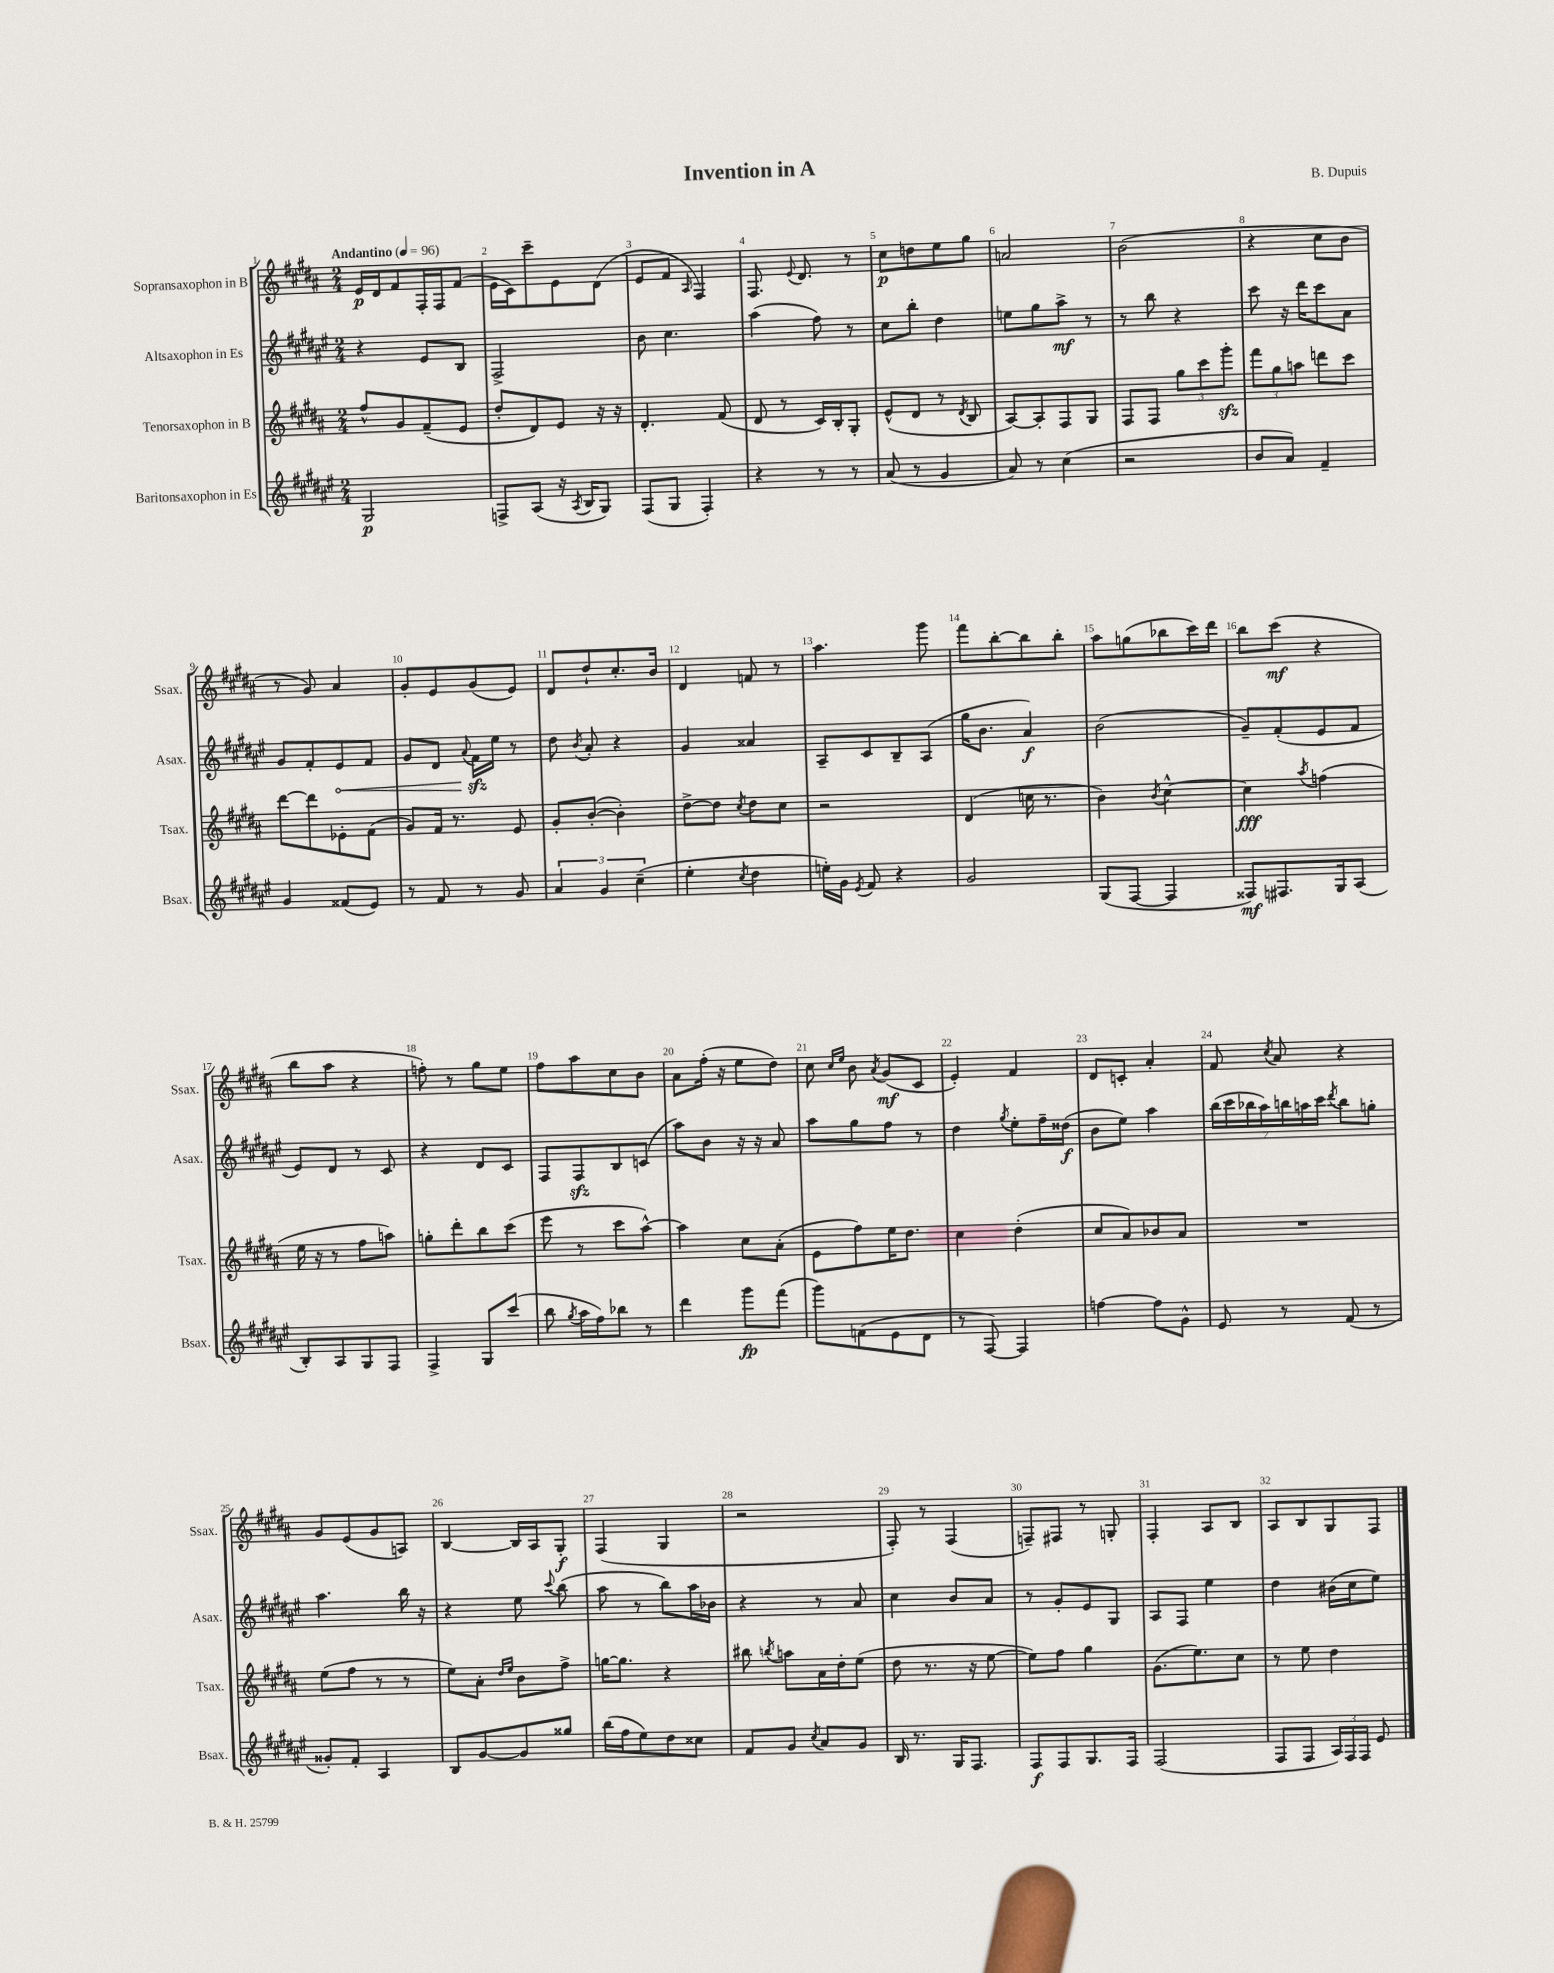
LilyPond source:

\header { title = "Invention in A" composer = "B. Dupuis" }
<<
\new StaffGroup <<
\new Staff = "s0" \with { instrumentName = "Sopransaxophon in B" shortInstrumentName = "Ssax." } {
    \clef treble \key b \major \numericTimeSignature \time 2/4 \tempo "Andantino" 4 = 96
    \autoBeamOff e'16[\p dis'16 fis'8 fis16-. fis16 fis'8]( |
    e'16[ cis'16) cis'''8-- e'8 dis'8]( |
    e'8[ fis'8] \grace { ais16 } fis4) |
    fis8. \appoggiatura { e'8 } dis'8. r8 |
    cis''8[\p d''8 e''8 gis''8] |
    a'2 |
    b'2( |
    r4 cis''8[ b'8] |
    r8 gis'8) ais'4 |
    gis'8[-. e'8 gis'8( e'8]) |
    dis'8[ dis''8-! cis''8.-. b'16] |
    dis'4 f'8 r8 |
    ais''4. gis'''8 |
    fis'''8[ b''8~-. b''8 b''8]-. |
    ais''8[ g''8( bes''8 cis'''16) dis'''16] |
    b''8[ cis'''8]\mf( r4 |
    b''8[ ais''8] r4 |
    f''8-.) r8 gis''8[ e''8] |
    fis''8[ ais''8 cis''8 b'8] |
    ais'8[ fis''16]-.( r16 e''8[ dis''8]) |
    cis''8 \grace { cis''16[ e''16] } b'8 \acciaccatura { ais'8 } gis'8[\mf( cis'8] |
    e'4-.) fis'4 |
    dis'8[ c'8]-. ais'4-. |
    fis'8 \acciaccatura { cis''8 } ais'8 r4 |
    gis'8[ e'8( gis'8 a8]) |
    b4~ b16[ ais16 gis8]-.\f |
    fis4( gis4 |
    r2 |
    fis8-.) r8 fis4( |
    f8[--) fis8] r8 g8-. |
    fis4-. ais8[ b8] |
    ais8[ b8 gis8 fis8] \bar "|." |
}
\new Staff = "s1" \with { instrumentName = "Altsaxophon in Es" shortInstrumentName = "Asax." } {
    \clef treble \key fis \major \numericTimeSignature \time 2/4
    \autoBeamOff r4 eis'8[ b8] |
    fis2-> |
    b'8 cis''4. |
    ais''4( fis''8) r8 |
    cis''8[ b''8]-. dis''4 |
    e''8[ gis''8 ais''8]->\mf r8 |
    r8 b''8 r4 |
    cis'''8 r16 dis'''16[ cis'''8 ais'8] |
    gis'8[ fis'8-. \once \override Hairpin.circled-tip = ##t eis'8\< fis'8] |
    gis'8[ dis'8] \appoggiatura { ais'8 } fis'16[\sfz\! eis''16] r8 |
    dis''8 \acciaccatura { b'8 } ais'8-. r4 |
    gis'4 aisis'4 |
    ais8[-- cis'8 b8-- ais8]( |
    gis''16[ b'8.] ais'4\f) |
    b'2( |
    gis'8[--) fis'8-.( eis'8 fis'8] |
    eis'8[) dis'8] r8 cis'8 |
    r4 dis'8[ cis'8] |
    fis8[ fis8\sfz b8 c'8]( |
    ais''8[) b'8] r16 r16 ais'8 |
    ais''8[ gis''8 fis''8] r8 |
    dis''4 \acciaccatura { gis''8 } eis''8[-. fis''16-- disis''16]\f( |
    b'8[ eis''8]) ais''4 |
    \tuplet 7/4 { b''16[( cis'''16 bes''16 ais''16) b''16 a''16 cis'''16] } \acciaccatura { dis'''8 } b''8[ g''8]-. |
    ais''4. b''16 r16 |
    r4 eis''8 \appoggiatura { cis'''8 } b''8( |
    ais''8 r8 b''8[) ais''16 bes'16] |
    r4 r8 ais'8 |
    cis''4 b'8[ ais'8] |
    r8 gis'8[-. eis'8 gis8] |
    ais8[ fis8] eis''4 |
    dis''4 bis'16[( cis''16 eis''8]) \bar "|." |
}
\new Staff = "s2" \with { instrumentName = "Tenorsaxophon in B" shortInstrumentName = "Tsax." } {
    \clef treble \key b \major \numericTimeSignature \time 2/4
    \autoBeamOff fis''8[-^ gis'8 fis'8--( e'8] |
    dis''8[-. dis'8) e'8] r16 r16 |
    dis'4.-. fis'8( |
    dis'8 r8 cis'16[) b16-. gis8]-. |
    e'8[-^( dis'8] r8 \acciaccatura { dis'8 } b8 |
    ais8[~) ais8-. fis8 gis8] |
    fis8[ fis8] \tuplet 3/2 { gis''8[ cis'''8 gis'''8]-.\sfz } |
    \tuplet 3/2 { fis'''8[ gis''8 a''8] } d'''8[ cis'''8] |
    dis'''8[~ dis'''8 ees'8-. fis'8]( |
    gis'8[) fis'16] r8. e'8 |
    gis'8[-. b'8]~-.( b'4-.) |
    dis''8[~-> dis''8] \acciaccatura { cis''8 } dis''8[ cis''8] |
    r2 |
    dis'4( c''16 r8. |
    b'4) \acciaccatura { b'8 } cis''4~-^ |
    cis''4\fff \acciaccatura { ais''8 } f''4( |
    e''16 r16 r8 fis''8[ a''8]) |
    g''8[-. dis'''8-. b''8 cis'''8]( |
    e'''8 r8 cis'''8[ ais''8]~-^) |
    ais''4 cis''8[ ais'8]-.( |
    e'8[ fis''8) e''16 dis''8.] |
    cis''4 dis''4-.( |
    cis''8[ ais'8) bes'8 ais'8] |
    R2 |
    e''8[( fis''8] r8 r8 |
    e''8[) ais'8]-. \grace { dis''16[ e''16] } b'8[ fis''8]-> |
    g''16[~ g''8.] r4 |
    bis''8 \acciaccatura { b''8 } a''8[ ais'16 dis''16-. e''8]( |
    dis''8 r8. r16 e''8~ |
    e''8[) fis''8] gis''4 |
    gis'8.[( e''8.) cis''8] |
    r8 e''8 dis''4 \bar "|." |
}
\new Staff = "s3" \with { instrumentName = "Baritonsaxophon in Es" shortInstrumentName = "Bsax." } {
    \clef treble \key fis \major \numericTimeSignature \time 2/4
    \autoBeamOff gis2\p |
    f8[-> ais8]( r16 \acciaccatura { ais8 } b16[ gis8]) |
    fis8[( gis8] fis4-.) |
    r4 r8 r8 |
    ais'8( r8 gis'4 |
    ais'8) r8 cis''4( |
    r2 |
    b'8[ ais'8]) fis'4-- |
    gis'4 fisis'8[( eis'8]) |
    r8 fis'8 r8 gis'8 |
    \tuplet 3/2 { ais'4 gis'4 cis''4--( } |
    eis''4-. \acciaccatura { cis''8 } dis''4 |
    e''16[-.) gis'16] \acciaccatura { eis'8 } fis'8 r4 |
    gis'2 |
    gis8[( fis8]~ fis4 |
    fisis8[\mf) fis8. gis16 ais8]( |
    b8[-.) ais8 gis8 fis8] |
    fis4-> gis8[ cis'''8]( |
    b''8 \acciaccatura { gis''8 } ais''16[ fis''16) bes''8] r8 |
    dis'''4 gis'''8[\fp fis'''8]( |
    gis'''8[) f'8( eis'8 dis'8] |
    r8 fis8~) fis4 |
    f''4~ f''8[ gis'8]-^ |
    eis'8 r8 fis'8( r8 |
    gisis'8[-.) fis'8]-. ais4 |
    b8[ gis'8~ gis'8 gisis''8] |
    b''16[( fis''16 eis''8) dis''8 cisis''8] |
    fis'8[ gis'8] \acciaccatura { cis''8 } ais'8[ gis'8] |
    b16 r8. gis16[ fis8.] |
    fis8[\f fis8 gis8. fis16] |
    fis2( |
    fis8[ fis8] \tuplet 3/2 { ais16[) fis16 fis16] } eis'8 \bar "|." |
}
>>
>>
\layout { \context { \Score \override BarNumber.break-visibility = ##(#f #t #t) barNumberVisibility = #all-bar-numbers-visible } }
